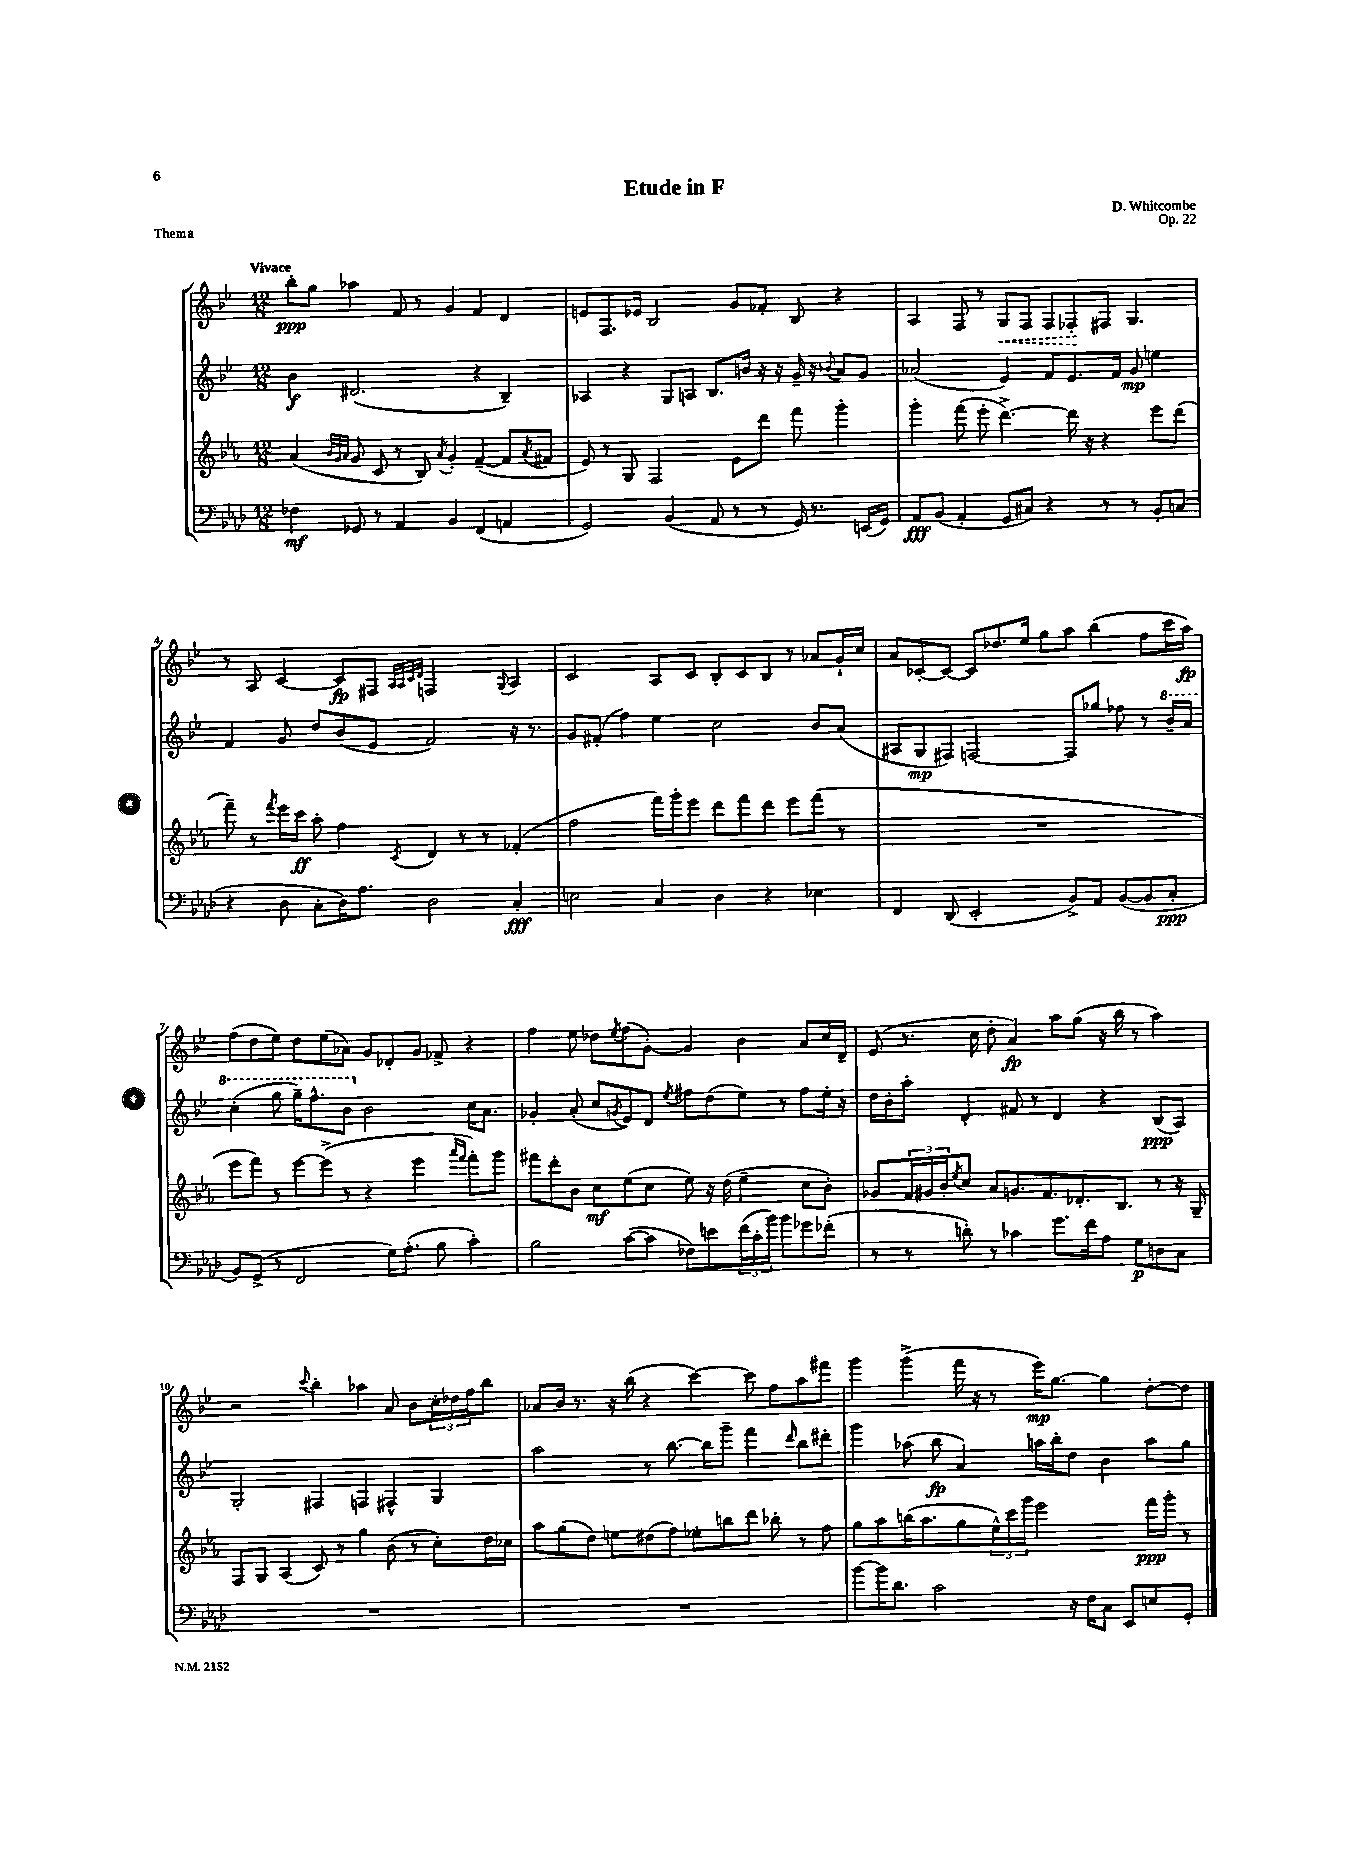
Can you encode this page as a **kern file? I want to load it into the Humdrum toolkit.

**kern	**dynam	**kern	**dynam	**kern	**dynam	**kern	**dynam
*part4	*part4	*part3	*part3	*part2	*part2	*part1	*part1
*staff4	*staff4	*staff3	*staff3	*staff2	*staff2	*staff1	*staff1
*clefF4	*	*clefG2	*	*clefG2	*	*clefG2	*
*k[b-e-a-d-]	*	*k[b-e-a-]	*	*k[b-e-]	*	*k[b-e-]	*
*M12/8	*	*M12/8	*	*M12/8	*	*M12/8	*
=1	=1	=1	=1	=1	=1	=1	=1
!	!	!	!	!	!	!LO:TX:a:B:t=Vivace	!
4F-X\	mf	(4a-/	.	4b-\	f	8bb-'\L	ppp
.	.	.	.	.	.	8gg\J	.
.	.	32qqb-/LLL	.	.	.	.	.
.	.	32qqg/	.	.	.	.	.
.	.	32qqa-/JJJ	.	.	.	.	.
8GG-X/	.	8g/	.	(2.d#X/	.	4aa-X\	.
8r	.	8c/	.	.	.	.	.
4AA-/	.	8r	.	.	.	8f/	.
.	.	8B-/)	.	.	.	8r	.
.	.	8qa-/	.	.	.	.	.
4BB-/	.	4g'/	.	.	.	4g/	.
(4FF/	.	([4f~/	.	4r	.	4f/	.
4AAn/	.	8f/L]	.	4B-~/)	.	4d/	.
.	.	8qa-/	.	.	.	.	.
.	.	8f#X/J	.	.	.	.	.
=2	=2	=2	=2	=2	=2	=2	=2
2GG/)	.	8e-/)	.	4A-X/	.	8en/L	.
.	.	8r	.	.	.	8.F/	.
.	.	8G/	.	4r	.	.	.
.	.	.	.	.	.	16e-X/Jk	.
.	.	2F/	.	.	.	2B-/	.
(4BB-/	.	.	.	8G/L	.	.	.
.	.	.	.	8An/J	.	.	.
8AA-/	.	.	.	8.B-/L	.	.	.
8r	.	8e-\L	.	.	.	8g/L	.
.	.	.	.	16bn/Jk	.	.	.
8r	.	8ddd\J	.	16r	.	8f-X'/J	.
.	.	.	.	16r	.	.	.
16GG/)	.	8fff\	.	16g~/	.	8B-/	.
8.r	.	.	.	16r	.	.	.
.	.	.	.	8qqb-X/	.	.	.
.	.	4ggg'\	.	8a/L	.	4r	.
(16EEn/LL	.	.	.	8g/J	.	.	.
16GG/JJ)	.	.	.	.	.	.	.
=3	=3	=3	=3	=3	=3	=3	=3
8AA-/L	fff	4ggg'\	.	(2a-X/	.	4A/	.
(8BB-/J	.	.	.	.	.	.	.
4AA-'/	.	(8fff\	.	.	.	8F/	.
.	.	8eee-'\	.	.	.	8r	.
!	!	!	!	!	!	!	!LO:HP:b
8GG/L	.	[4.ddd^\)	.	4e-/)	.	8G/L	<
8C#X/J)	.	.	.	.	.	8F/J	.
4r	.	.	.	8f/L	.	8F/L	.
.	.	16ddd\]	.	8.e-/	.	8F-X'/	.
.	.	16r	.	.	.	.	.
8r	.	4r	.	.	.	8F#X/J	[
.	.	.	.	16f/Jk	.	.	.
8r	.	.	.	8g/	mp	4.G/	.
8BB-'/L	.	8eee-\L	.	4een\	.	.	.
(8Cn/J	.	(8ddd\J	.	.	.	.	.
!!LO:LB:g=z
=4	=4	=4	=4	=4	=4	=4	=4
4r	.	8fff~\)	.	4f/	.	8r	.
.	.	8r	.	.	.	8A/	.
.	.	8qfff/	.	.	.	.	.
8D-\	.	16eee-\LL	.	8g/	.	[4c/	.
.	.	16ccc\JJ	ff	.	.	.	.
8C'\L	.	8aa-'\	.	8dd/L	.	.	.
16D-\K)	.	4ff\	.	(8b-/	.	8c/L]	fp
8.A-\J	.	.	.	.	.	.	.
.	.	.	.	8e-/J	.	8F#X/J	.
.	.	.	.	.	.	32qqA/LLL	.
.	.	.	.	.	.	32qqA/	.
.	.	.	.	.	.	32qqc/	.
.	.	8qc/	.	.	.	32qqd/JJJ	.
2D-\	.	4d/	.	2f/)	.	2Fn/	.
.	.	8r	.	.	.	.	.
.	.	8r	.	.	.	.	.
.	.	.	.	.	.	8qqG/	.
4C'/	fff	(4f-X'/	.	16r	.	4A/	.
.	.	.	.	8.r	.	.	.
=5	=5	=5	=5	=5	=5	=5	=5
2En\	.	2ff\	.	8g/L	.	2c/	.
.	.	.	.	(8f#X'/J	.	.	.
.	.	.	.	4ff\)	.	.	.
4C/	.	16fff\LL)	.	4ee-\	.	8A/L	.
.	.	16ggg'\J	.	.	.	.	.
.	.	8eee-\J	.	.	.	8c/J	.
4D-\	.	8ddd\L	.	2cc\	.	8B-'/L	.
.	.	8fff\	.	.	.	8c/	.
4r	.	8ddd\J	.	.	.	8B-/J	.
.	.	8eee-\L	.	.	.	8r	.
4E-X\	.	(8fff\J	.	8b-/L	.	8a-X/L	.
.	.	8r	.	(8a/J	.	16g`/L	.
.	.	.	.	.	.	16cc/JJ	.
=6	=6	=6	=6	=6	=6	=6	=6
4FF/	.	1.r	.	8A#X/L	.	8a/L	.
.	.	.	.	8G/	mp	[8c-X'/	.
(8DD-/	.	.	.	8F#X/J)	.	8c-/J_	.
2EE-'/	.	.	.	[2Fn/	.	8c-/L]	.
.	.	.	.	.	.	8.dd-X/	.
.	.	.	.	.	.	16ee-/Jk	.
.	.	.	.	.	.	8gg\L	.
8BB-^/L)	.	.	.	8F/L]	.	8aa\J	.
8AA-/J	.	.	.	8gg-X/J	.	(4bb-\	.
([8BB-/L	.	.	.	8ff-X\	.	.	.
8BB-/]	.	.	.	8r	.	8ff\L	.
*	*	*	*	*8va	*	*	*
8C'/J	ppp	.	.	16bb-~/LL	.	16ccc\L	.
.	.	.	.	16aa/JJ	.	16aa\JJ)	fp
!!LO:LB:g=z
=7	=7	=7	=7	=7	=7	=7	=7
8BB-/L)	.	8eee-\L	.	(4ccc'\	.	(8ff\L	.
(8GG^/J	.	8fff\J)	.	.	.	8dd\	.
8r	.	8r	.	8ggg\	.	8ee-\J)	.
2FF/	.	[8eee-\L	.	16ggg~\KL)	.	8dd\L	.
.	.	.	.	8.fff^^\	.	.	.
.	.	(8eee-^\J]	.	.	.	(8ee-\	.
.	.	8r	.	8bb-\J	.	8a-X\J)	.
*	*	*	*	*X8va	*	*	*
.	.	4r	.	2b-\	.	8g/L	.
16G\KL)	.	.	.	.	.	8d-X'/	.
(8.A-'\J	.	.	.	.	.	.	.
.	.	4eee-\	.	.	.	8g/J	.
8B-\	.	.	.	.	.	8f-X^/	.
.	.	16qqaaa-/LL	.	.	.	.	.
.	.	16qqfff/JJ	.	.	.	.	.
4c'\)	.	8fff'\L)	.	16cc\KL	.	4r	.
.	.	.	.	8.a\J	.	.	.
.	.	8ggg\J	.	.	.	.	.
=8	=8	=8	=8	=8	=8	=8	=8
2B-\	.	8fff#X\L	.	4g-X'/	.	4ff\	.
.	.	8ddd'\	.	.	.	.	.
.	.	8b-\J	.	(8a'/	.	8ee-\	.
.	.	8cc\L	mf	8cc/L	.	8dd-X\L	.
.	.	.	.	8qgn/	.	8qee-/	.
([8c\L	.	(8ee-\	.	8e-/)	.	(8ff\	.
8c\J]	.	8cc\J	.	8d/J	.	[8g'\J)	.
.	.	.	.	8qee-/	.	.	.
8F-X\L)	.	8ee-\)	.	8ff#X\L	.	4g/]	.
8en\	.	16r	.	(8dd\	.	.	.
.	.	(16dd\	.	.	.	.	.
(24f\L	.	4ee-~\	.	8ee-\J)	.	4b-\	.
24c'\	.	.	.	.	.	.	.
24b-\JJ)	.	.	.	.	.	.	.
8b-\L	.	.	.	8r	.	.	.
8g-X\	.	8cc\L	.	8ff#\L	.	8a/L	.
(8f-X'\J	.	8b-'\J)	.	16ee-'\Jk	.	16cc/L	.
.	.	.	.	16r	.	16d~/JJ	.
=9	=9	=9	=9	=9	=9	=9	=9
8r	.	8g-X/L	.	16dd\LL	.	(8e-/	.
.	.	.	.	16b-'\J	.	.	.
8r	.	24f/L	.	8aa'\J	.	8.r	.
.	.	24g#X/	.	.	.	.	.
.	.	24b-'/J	.	.	.	.	.
.	.	8qee-/	.	.	.	.	.
8dn'\)	.	8cc/J	.	4d'/	.	.	.
.	.	.	.	.	.	16cc\	.
8r	.	8a-/L	.	.	.	8dd'\	.
4c-X\	.	8.gn/	.	8f#X/	.	4a/)	fp
.	.	.	.	8r	.	.	.
.	.	8.f/	.	.	.	.	.
8.g\L	.	.	.	4d/	.	8aa\L	.
.	.	8.d-X'/	.	.	.	(8gg\J	.
16f\k	.	.	.	.	.	.	.
8A-\J	.	.	.	4r	.	16r	.
.	.	8.B-/J	.	.	.	16bb-\	.
8G\L	p	.	.	.	.	8r	.
8Dn\	.	8r	.	(8B-/L	ppp	4aa\)	.
8C\J	.	16r	.	8A/J)	.	.	.
.	.	16G~/	.	.	.	.	.
!!LO:LB:g=z
=10	=10	=10	=10	=10	=10	=10	=10
1.r	.	8F/L	.	2G'/	.	2r	.
.	.	8G/J	.	.	.	.	.
.	.	(4A-/	.	.	.	.	.
.	.	.	.	.	.	8qqccc/	.
.	.	8c/)	.	4F#X/	.	4bb-'\	.
.	.	8r	.	.	.	.	.
.	.	4gg\	.	4Fn/	.	4aa-X\	.
.	.	(8b-\	.	4F#X^^/	.	8a/	.
.	.	8r	.	.	.	8b-\L	.
.	.	8cc'\L)	.	4G/	.	24cc'\L	.
.	.	.	.	.	.	24dd-X\	.
.	.	.	.	.	.	24ff\J	.
.	.	16dd\L	.	.	.	8bb-\J	.
.	.	16cc-X\JJ	.	.	.	.	.
=11	=11	=11	=11	=11	=11	=11	=11
1.r	.	8aa-\L	.	2aa\	.	8a-X/L	.
.	.	(8gg\	.	.	.	16b-/Jk	.
.	.	.	.	.	.	8.r	.
.	.	8dd\J)	.	.	.	.	.
.	.	8een\L	.	.	.	16r	.
.	.	.	.	.	.	(16bb-\	.
.	.	(8dd#X\	.	8r	.	4r	.
.	.	8ff\J)	.	[8.bb-\	.	.	.
.	.	8ee-X'\L	.	.	.	[4ccc\)	.
.	.	.	.	16bb-\KL]	.	.	.
.	.	8bbn\	.	8ggg~\J	.	.	.
.	.	8ddd\J	.	4fff\	.	8ccc\]	.
.	.	8bb-X'\	.	.	.	8ff\L	.
.	.	.	.	16qqddd/	.	.	.
.	.	8r	.	8bb-\L	.	8aa\	.
.	.	8ff\	.	8ddd#X'\J	.	8fff#X\J	.
=12	=12	=12	=12	=12	=12	=12	=12
[8b-\L	.	8gg\L	.	4ggg\	.	4ggg\	.
16b-\K]	.	8aa-\	.	.	.	.	.
8.d-\J	.	.	.	.	.	.	.
.	.	(16bbn\K	.	(8aa-X\	.	(4ggg^\	.
.	.	8.aa-\	.	.	.	.	.
2c\	.	.	.	8bb-\	fp	.	.
.	.	8gg\	.	4a/)	.	16fff\	.
.	.	.	.	.	.	16r	.
.	.	24ee-^^\L)	.	.	.	8r	.
.	.	24ccc\	.	.	.	.	.
.	.	24ggg\JJ	.	.	.	.	.
.	.	2eee-\	.	16aan\LL	.	16eee-\KL)	mp
.	.	.	.	16bb-'\J	.	[8.gg\J	.
16r	.	.	.	8dd\J	.	.	.
16F\KL	.	.	.	.	.	.	.
8C\J	.	.	.	4b-\	.	4gg\]	.
8EE-/L	.	.	.	.	.	.	.
8En/	.	16fff\LL	ppp	8aa\L	.	[8dd'\L	.
.	.	16ggg'\JJ	.	.	.	.	.
8GG'/J	.	8r	.	8gg\J	.	8dd\J]	.
==	==	==	==	==	==	==	==
*-	*-	*-	*-	*-	*-	*-	*-
